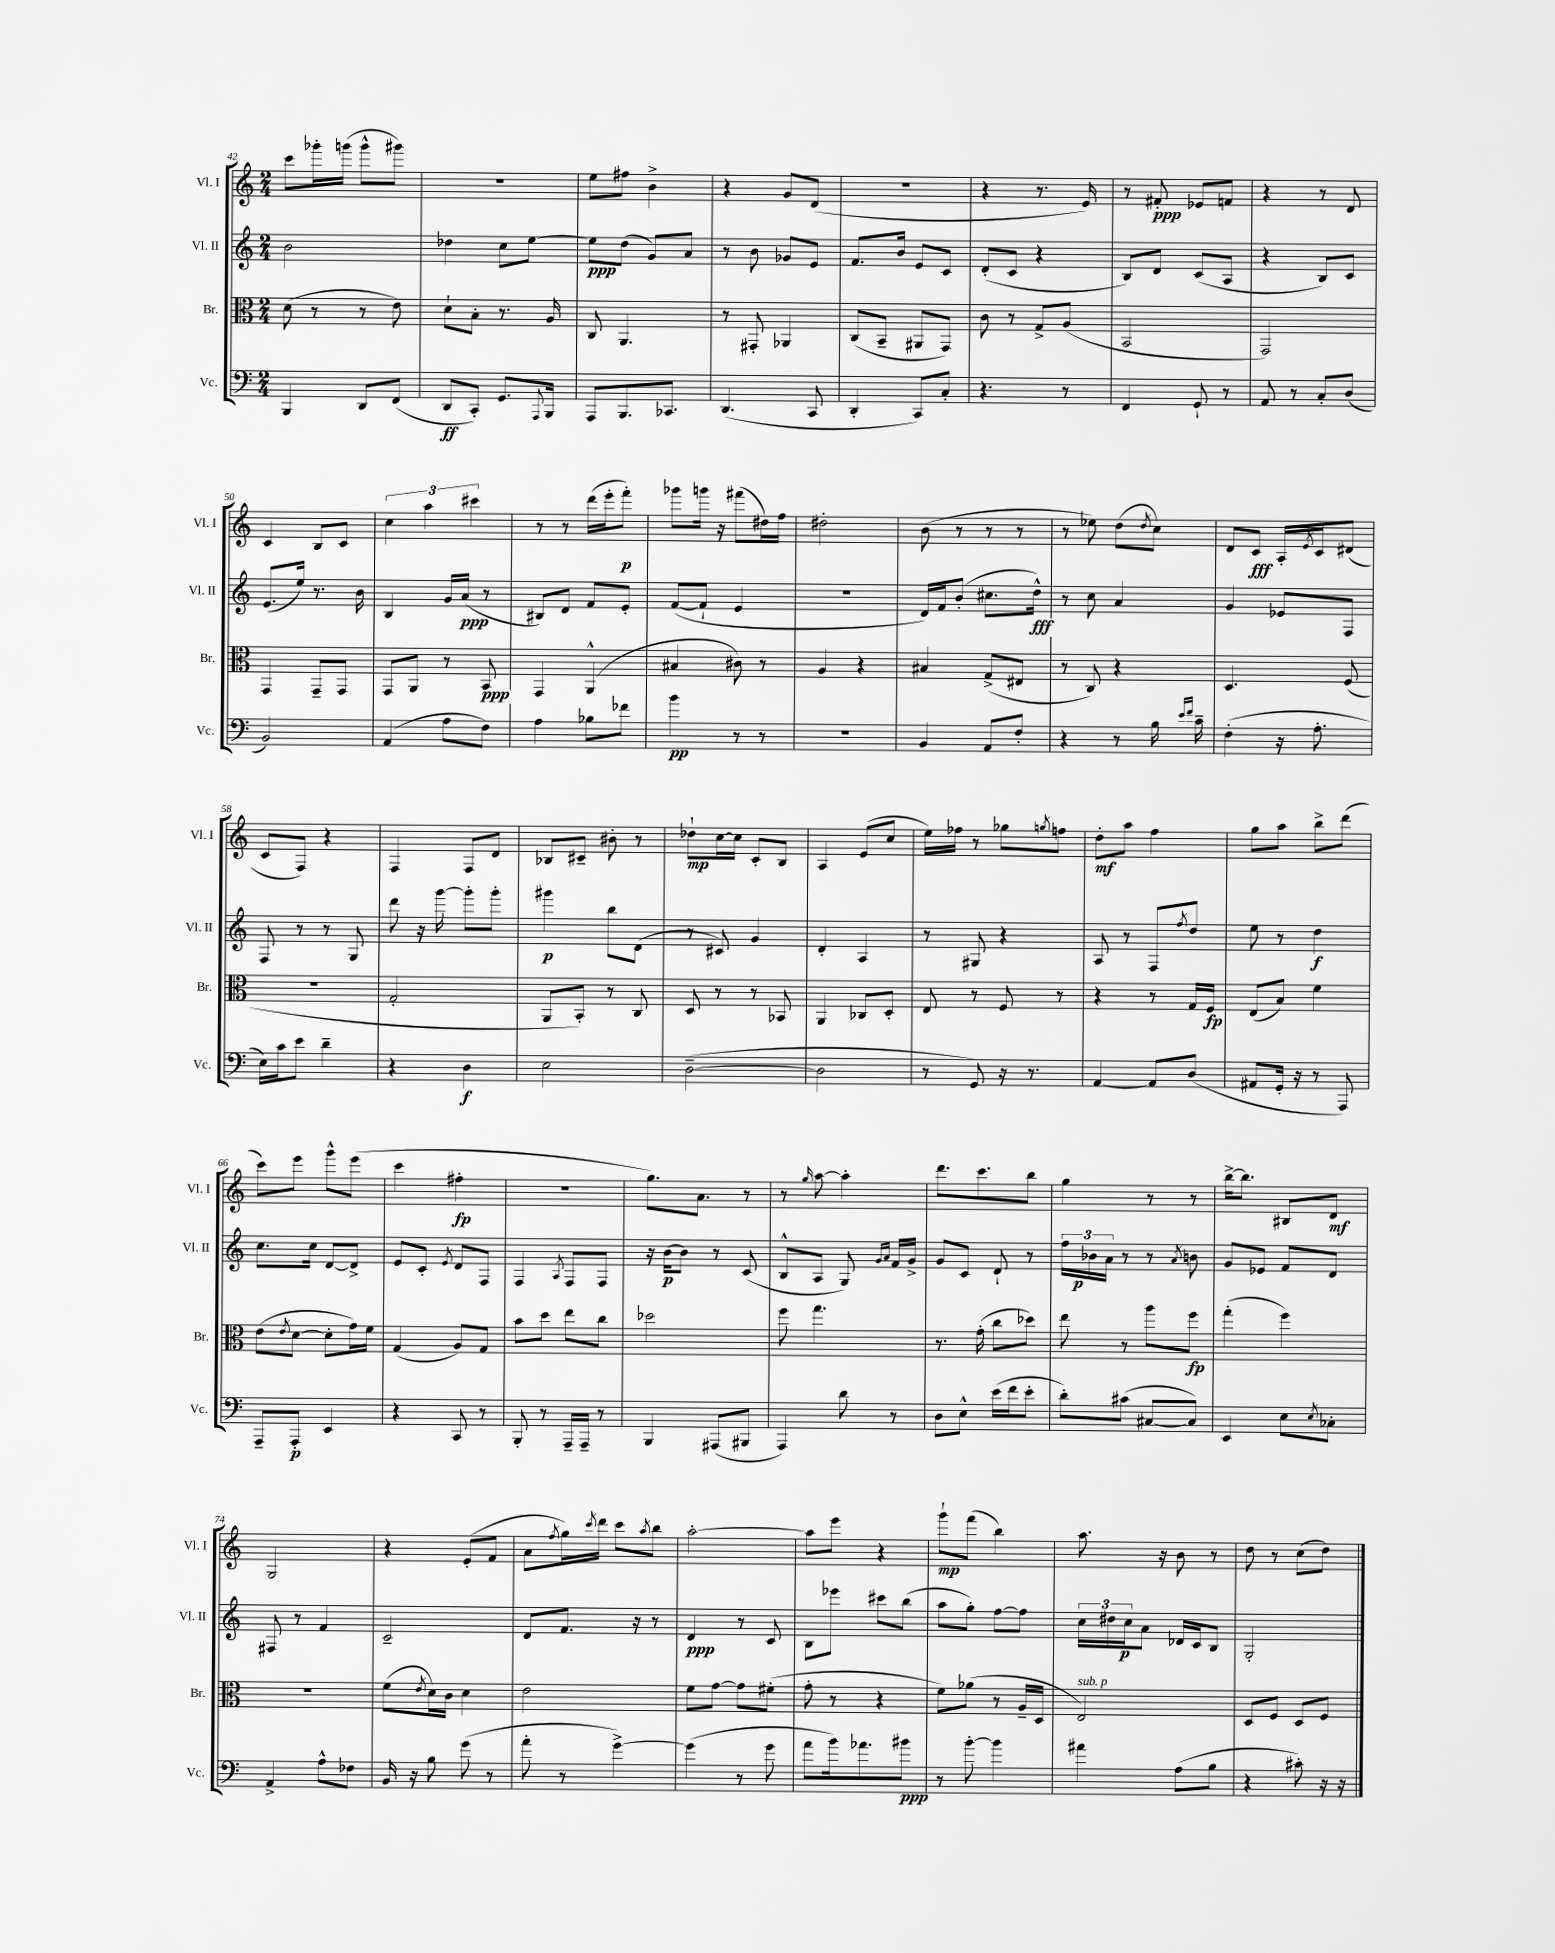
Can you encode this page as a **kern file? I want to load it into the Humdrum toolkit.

**kern	**kern	**kern	**kern
*staff4	*staff3	*staff2	*staff1
*clefF4	*clefC3	*clefG2	*clefG2
*k[]	*k[]	*k[]	*k[]
*M2/4	*M2/4	*M2/4	*M2/4
4BBB/	(8d\	2b\	8ccc\L
.	8r	.	16ggg-'\L
.	.	.	(16ggg\JJ
8DD/L	8r	.	8ggg^^\L
(8FF/J	8e\)	.	8ggg#\J)
=	=	=	=
8DD/L	8d`\L	4dd-\	2r
8CC'/J)	8B'\J	.	.
8.GG/L	8.r	8cc\L	.
.	.	[8ee\J	.
8qqAAA/	.	.	.
16BBB/Jk	16A/	.	.
=	=	=	=
8AAA/L	8C/	8ee\]L	8ee\L
8.BBB/	4.AA/	(8dd\J	8ff#\J
.	.	8g/L)	4b^\
8.CC-/J	.	.	.
.	.	8a/J	.
=	=	=	=
(4.DD/	8r	8r	4r
.	8GG#'/	8b\	.
.	4AA-/	8g-/L	8g/L
8CC/	.	8e/J	(8d/J
=	=	=	=
4DD'/	(8C/L	8.f/L	2r
.	8BB~/J	.	.
.	.	16b/Jk	.
8CC/L)	8AA#/L	8e/L	.
8C'/J	8GG/J)	8c/J	.
=	=	=	=
4.r	8c\	(8d'/L	4r
.	8r	8c/J	.
.	8G^/L	4r	8.r
8r	(8A/J	.	.
.	.	.	16e/)
=	=	=	=
4FF/	2BB/	8B/L)	8r
.	.	8d/J	8f#'/
8GG`/	.	(8c/L	8e-/L
8r	.	8A/J	8f/J
=	=	=	=
8AA/	2GG/)	4r	4r
8r	.	.	.
8C'/L	.	8B/L)	8r
(8D/J	.	8c/J	8d/
=	=	=	=
2BB/)	4GG/	(8.e/L	4c/
.	.	16ee/Jk)	.
.	8GG~/L	8.r	8B/L
.	8GG/J	.	8c/J
.	.	16b\	.
=	=	=	=
(4AA/	8GG/L	4B/	6cc\
.	8AA/J	.	.
.	.	.	6aa\
8A\L	8r	16g/LL	.
.	.	(16a/JJ	.
.	.	.	6ccc#\
8F\J)	8BB/	8r	.
=	=	=	=
4A\	4GG/	8B#/L)	8r
.	.	8d/J	8r
8B-\L	(4AA^^/	8f/L	(16ddd\LL
.	.	.	16eee'\J
8f-\J	.	8e'/J	8fff'\J)
=	=	=	=
4b\	4B#/	([8f/L	8ggg-\L
.	.	8f`/]J	16ggg\Jk
.	.	.	16r
8r	8c#\)	4e/	(8fff#\L
8r	8r	.	16dd#\L)
.	.	.	16ff\JJ
=	=	=	=
2r	4A/	2r	2dd#'\
.	4r	.	.
=	=	=	=
4BB/	4B#/	16d/LL)	(8b\
.	.	16f/J	.
.	.	(8b'/J	8r
8AA/L	(8G^/L	8.cc#\L	8r
8F'/J	8E#/J	.	8r
.	.	16dd^^\Jk)	.
=	=	=	=
4r	8r	8r	8r
.	8C/)	8cc\	8ee-\)
8r	4r	4a/	(8dd\L
.	.	.	8qdd/
16B\	.	.	8cc\J)
16qqe/LL	.	.	.
16qqf/JJ	.	.	.
16c~\	.	.	.
=	=	=	=
(4F'\	4.D/	4g/	8d/L
.	.	.	8c/J
16r	.	8e-/L	16A'/LL
.	.	.	8qe/
8.A'\	.	.	16c/J
.	(8F/	8F/J	(8d#/J
=	=	=	=
16E\LL)	2r	8F/	8c/L
16c\J	.	.	.
8e\J	.	8r	8F/J)
4d~\	.	8r	4r
.	.	8G/	.
=	=	=	=
4r	2G'/	8ddd\	4F/
.	.	16r	.
.	.	[16ggg\	.
4D\	.	8ggg'\]L	8F/L
.	.	8ggg'\J	8d/J
=	=	=	=
2E\	8AA/L	4ggg#\	8B-/L
.	8BB'/J)	.	8c#~/J
.	8r	8bb\L	8b#'\
.	8C/	(8d\J	8r
=	=	=	=
([2D~\	8D/	8r	8dd-`\L
.	8r	8c#/)	[16cc\L
.	.	.	16cc\]JJ
.	8r	4g/	8c'/L
.	8BB-/	.	8B/J
=	=	=	=
2D\]	4AA/	4d'/	4A/
.	8C-/L	4A/	(8e/L
.	8D'/J	.	8cc/J
=	=	=	=
8r	8E/	8r	16ee\LL)
.	.	.	16ff-\JJ
8GG/)	8r	8G#/	8r
16r	8F/	4r	8gg-\L
8.r	.	.	.
.	.	.	8qgg/
.	8r	.	8ff\J
=	=	=	=
[4AA/	4r	8A/	8dd'\L
.	.	8r	8aa\J
8AA/]L	8r	8F/L	4ff\
.	.	8qff/	.
(8D/J	16G/LL	8dd/J	.
.	16F/JJ	.	.
=	=	=	=
8AA#/L	(8E/L	8ee\	8gg\L
16GG'/Jk	8B/J)	8r	8aa\J
16r	.	.	.
8r	4f\	4dd\	8bb^\L
8AAA/)	.	.	(8ddd\J
=	=	=	=
8AAA~/L	(8e\L	8.cc\L	8ccc\L)
.	8qe/	.	.
8AAA'/J	[8d\J	.	8eee\J
.	.	16cc\Jk	.
4EE/	8d'\]L	[8d/L	8ggg^^\L
.	16g\L)	8d^/]J	(8eee\J
.	16f\JJ	.	.
=	=	=	=
4r	(4G/	8e/L	4ccc\
.	.	8c'/J	.
.	.	8qe/	.
8CC/	8A/L)	8d/L	4ff#'\
8r	8G/J	8F/J	.
=	=	=	=
8BBB'/	8b\L	4F/	2r
8r	8dd\J	.	.
.	.	8qA/	.
16AAA~/LL	8ee\L	8F/L	.
16AAA~/JJ	.	.	.
8r	8cc\J	8F/J	.
=	=	=	=
4BBB/	2dd-\	16r	8.gg\L)
.	.	[16b\LK	.
.	.	8b\]J	.
.	.	.	8.a\J
(8AAA#/L	.	8r	.
8BBB#/J	.	(8c/	8r
=	=	=	=
4AAA/)	8ff\	8B^^/L	8r
.	.	.	16qqgg/
.	4.gg\	8A/J	[8aa\
8d\	.	8G/)	4aa'\]
.	.	16qqg/LL	.
.	.	16qqa/JJ	.
8r	.	16f/LL	.
.	.	16g^/JJ	.
=	=	=	=
8D\L	8.r	8g/L	8.ddd\L
8E^^\J	.	8c/J	.
.	(16g'\	.	8.ccc\
(16e\LL	8cc\L	8d`/	.
16f\J	.	.	.
8e'\J	8dd-\J)	8r	8bb\J
=	=	=	=
8d'\L)	8ee\	24ff\LL	4gg\
.	.	24b-\	.
.	.	24a\JJ	.
(8c#\J	8r	8r	.
[8C#/L	8aa\L	8r	8r
.	.	8qa/	.
8C#/]J)	8ff\J	8b\	8r
=	=	=	=
4EE/	(4gg'\	8g/L	[16bb^\LK
.	.	.	8.bb\]J
.	.	8e-/J	.
8E\L	4ff\)	8f/L	8B#/L
8qE/	.	.	.
8C-'\J	.	8d/J	8d/J
=	=	=	=
4AA^/	2r	8F#/	2G/
.	.	8r	.
8A^^\L	.	4f/	.
8F-\J	.	.	.
=	=	=	=
16BB/	(8f\L	2c~/	4r
16r	.	.	.
.	8qe/	.	.
8B\	16d\L)	.	.
.	16c\JJ	.	.
(8g\	4d\	.	(8e'/L
8r	.	.	8f/J
=	=	=	=
8a'\	2e\	8d/L	8a\L
.	.	.	8qff/
8r	.	8.f/J	16gg\L)
.	.	.	8qccc/
.	.	.	16ddd\JJ
[4g^\)	.	.	8ccc\L
.	.	16r	.
.	.	.	8qaa/
.	.	8r	8bb\J
=	=	=	=
(4g\]	8f\L	4d/	[2aa'\
.	[8g\J	.	.
8r	8g\]L	8r	.
8g\	(8f#'\J	8c/	.
=	=	=	=
8a\L	8g'\	8B\L	8aa\]L
16b\k)	8r	8eee-\J	8eee\J
8.a-\	.	.	.
.	4r	8ccc#\L	4r
8b#\J	.	(8bb\J	.
=	=	=	=
8r	8f\L)	8aa\L	8ggg`\L
[8b'\	(8a-\J	8gg'\J)	(8fff\J
4b\]	8r	[8ff\L	4bb\)
.	16A~/LL	8ff\]J	.
.	16D/JJ	.	.
=	=	=	=
4a#\	2E/)	24cc\LL	8.aa\
.	.	24dd#\	.
.	.	24cc\J	.
.	.	8a\J	.
.	.	.	16r
(8A\L	.	16d-/LL	8b\
.	.	16c/J	.
8B\J	.	8B/J	8r
=	=	=	=
4r	8D/L	2G'/	8dd\
.	8F/J	.	8r
8c#'\)	8D/L	.	(8cc\L
16r	8F/J	.	8dd\J)
16r	.	.	.
==	==	==	==
*-	*-	*-	*-
